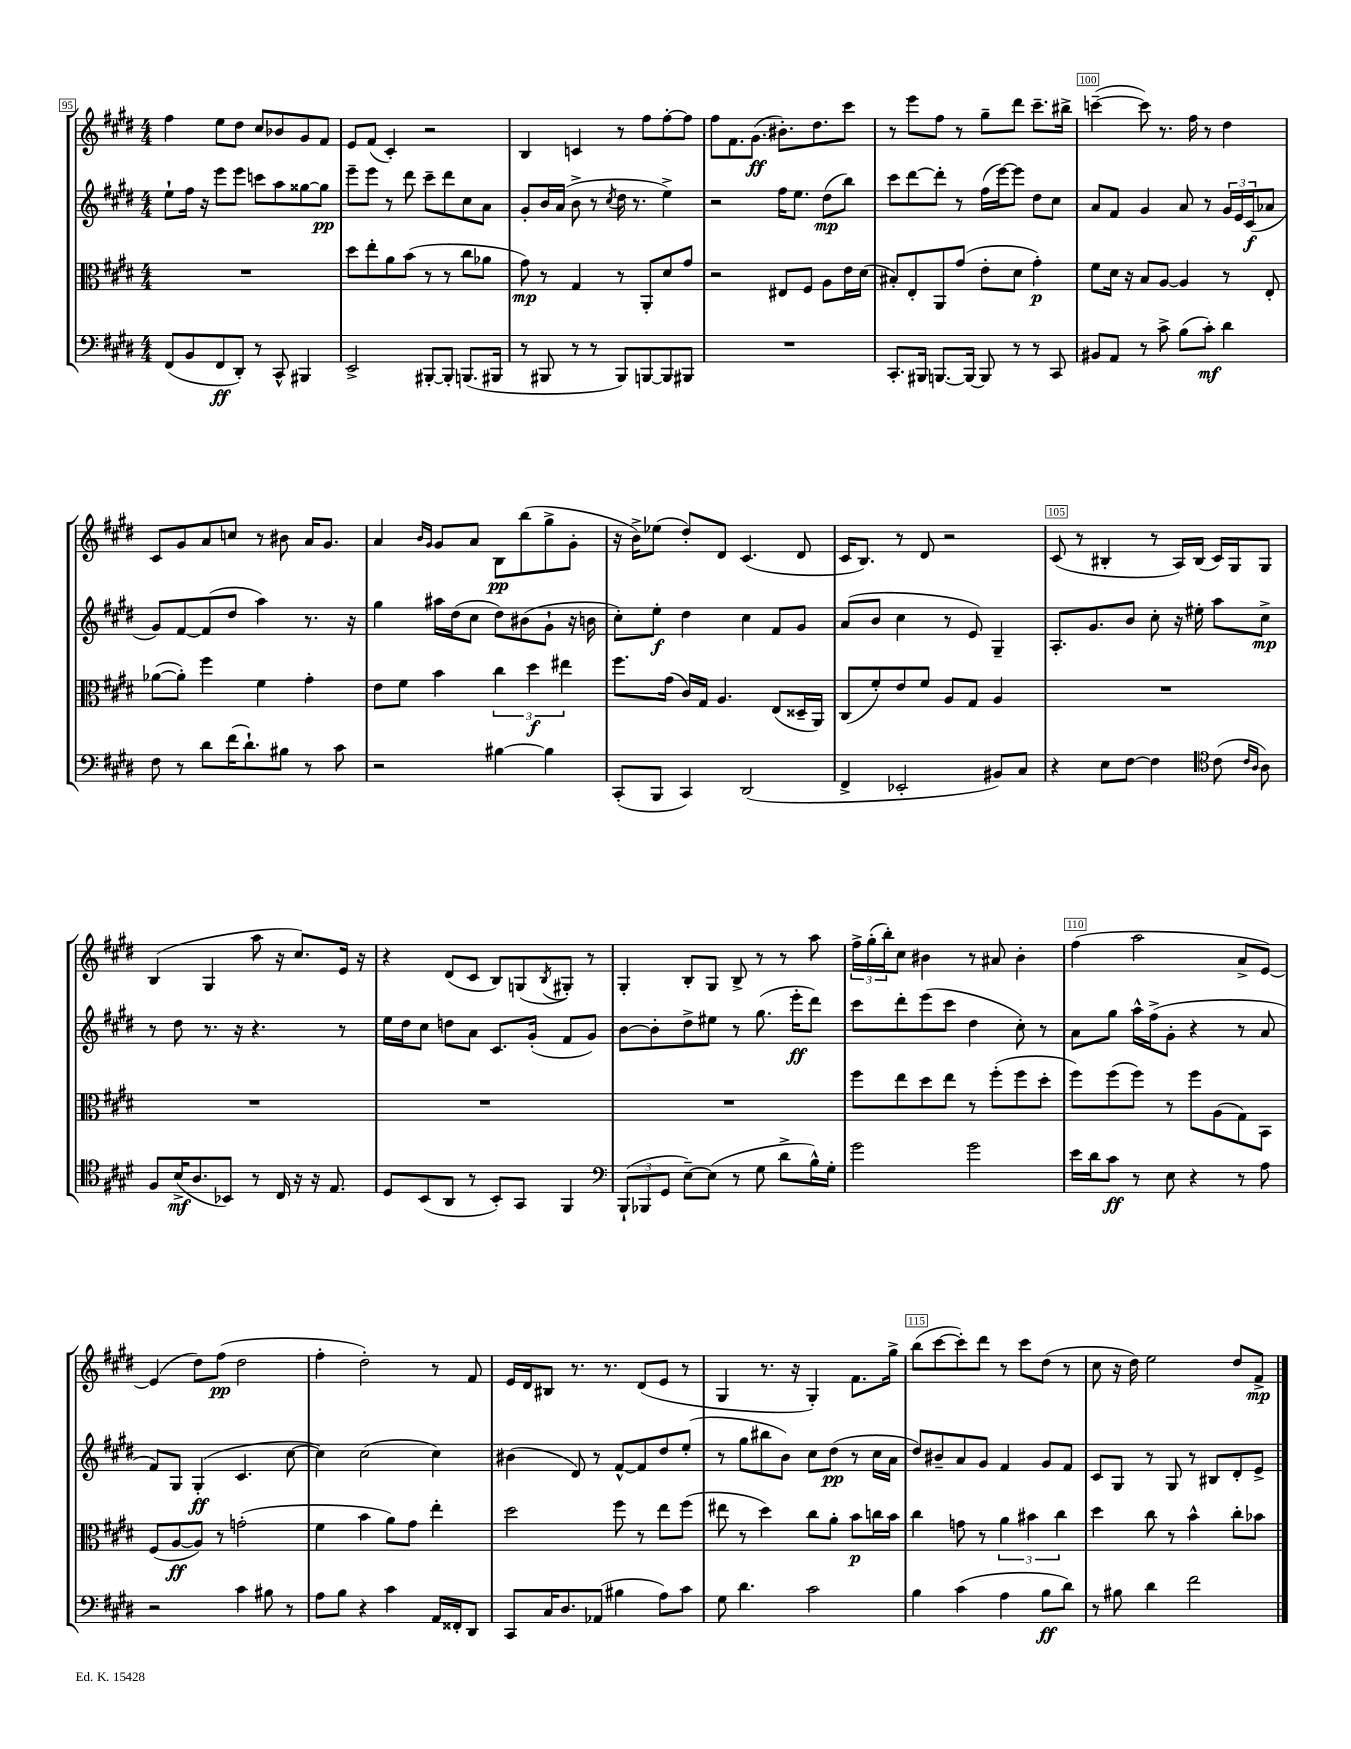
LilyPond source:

<<
\new StaffGroup <<
\new Staff = "s0" {
    \clef treble \key e \major \numericTimeSignature \time 4/4
    fis''4 e''8 dis''8 cis''8 bes'8 gis'8 fis'8 |
    e'8 fis'8( cis'4-.) r2 |
    b4 c'4 r8 fis''8 fis''8~-. fis''8 |
    fis''8 fis'8. gis'8.\ff( bis'8.-.) dis''8. cis'''8 |
    r8 e'''8 fis''8 r8 gis''8-- dis'''8 cis'''8.-- bis''16-> |
    c'''4~--( c'''8) r8. fis''16 r8 dis''4 |
    cis'8 gis'8 a'8 c''8 r8 bis'8 a'16 gis'8. |
    a'4 \grace { b'16 gis'16 } gis'8 a'8 b8\pp b''8( gis''8-> gis'8-. |
    r16 b'16->) ees''8( dis''8-.) dis'8 cis'4.( dis'8 |
    cis'16 b8.) r8 dis'8 r2 |
    cis'8( r8 bis4-. r8 a16) bis16( cis'16) gis16 gis8 |
    b4( gis4 a''8 r16 cis''8.) e'16 r16 |
    r4 dis'8( cis'8 b8) g8( \acciaccatura { b8 } gis8-.) r8 |
    gis4-. b8-. gis8 b8-> r8 r8 a''8 |
    \tuplet 3/2 { fis''16-> gis''16-.( b''16-.) } cis''8 bis'4 r8 ais'8 bis'4-. |
    fis''4( a''2 a'8-> e'8~) |
    e'4( dis''8) fis''8\pp( dis''2 |
    fis''4-. dis''2-.) r8 fis'8 |
    e'16 dis'16 bis8 r8. r8. dis'8( e'8 r8 |
    gis4 r8. r16 gis4-.) fis'8. gis''16-> |
    b''8( cis'''8~ cis'''8-.) dis'''8 r8 cis'''8 dis''8( r8 |
    cis''8 r16 dis''16) e''2 dis''8 fis'8->\mp \bar "|." |
}
\new Staff = "s1" {
    \clef treble \key e \major \numericTimeSignature \time 4/4
    e''8-! fis''16 r16 e'''8 e'''8 c'''8 a''8 gisis''8~ gisis''8\pp |
    e'''8-- e'''8 r8 dis'''8 cis'''8-- dis'''8 cis''8 a'8 |
    gis'8-. b'16 a'16( b'8-> r8 \acciaccatura { cis''8 } dis''16 r8. e''4->) |
    r2 fis''16 e''8. dis''8\mp( b''8) |
    cis'''8 dis'''8~ dis'''8-. r8 fis''16( e'''16~) e'''8 dis''8 cis''8 |
    a'8 fis'8 gis'4 a'8 r8 \tuplet 3/2 { gis'16 e'16 cis'16\f( } aes'8 |
    gis'8) fis'8~ fis'8( dis''8 a''4) r8. r16 |
    gis''4 ais''16 dis''16( cis''8 dis''8) bis'8( gis'8-! r16 b'16 |
    cis''8-.) e''8-.\f dis''4 cis''4 fis'8 gis'8 |
    a'8( b'8 cis''4 r8 e'8) gis4-- |
    a8.-. gis'8. b'8 cis''8-. r16 eis''16-. a''8 cis''8->\mp |
    r8 dis''8 r8. r16 r4. r8 |
    e''16 dis''16 cis''8 d''8 a'8 cis'8. gis'16-.( fis'8 gis'8) |
    b'8~ b'8-. dis''8-> eis''8 r8 gis''8.( e'''16-.\ff dis'''8) |
    cis'''8 dis'''8-. e'''8( cis'''8 dis''4 cis''8-.) r8 |
    a'8 gis''8 a''16-^ fis''16->( gis'8-. r4 r8 a'8 |
    fis'8) gis8 gis4-.\ff( cis'4. cis''8~ |
    cis''4) cis''2( cis''4) |
    bis'4( dis'8) r8 fis'8~-^ fis'8 dis''8 e''8-.( |
    r8 gis''8 bis''8 b'8) cis''8 dis''8\pp( r8 cis''16 a'16 |
    dis''8) bis'8-- a'8 gis'8 fis'4 gis'8 fis'8 |
    cis'8 gis8 r8 gis8 r8 bis8 dis'8-. e'8-> \bar "|." |
}
\new Staff = "s2" {
    \clef alto \key e \major \numericTimeSignature \time 4/4
    R1 |
    dis''8 e''8-. a'8 b'8( r8 r8 cis''8 aes'8 |
    gis'8\mp) r8 gis4 r8 a,8-. dis'8 gis'8 |
    r2 eis8 fis8 a8 e'16 dis'16( |
    bis8-.) e8-. a,8 gis'8( e'8-. dis'8 gis'4-.\p) |
    fis'8 dis'16 r16 b8 a8~ a4 r8 e8-. |
    aes'8~( aes'8-.) fis''4 fis'4 gis'4-. |
    e'8 fis'8 b'4 \tuplet 3/2 { cis''4 dis''4\f eis''4 } |
    fis''8. gis'16( cis'16) gis16 a4. e8( disis16-- a,16) |
    cis8( fis'8-.) e'8 fis'8 a8 gis8 a4 |
    R1 |
    R1 |
    R1 |
    R1 |
    fis''8 e''8 dis''8 e''8 r8 fis''8-.( fis''8 dis''8-. |
    fis''8) fis''8( fis''8) r8 fis''8 a8( gis8) b,8 |
    fis8( a8~\ff a8) r8 g'2-.( |
    fis'4 b'4 a'8) gis'8 e''4-. |
    dis''2 fis''8 r8 e''8 fis''8( |
    eis''8 r8 dis''4) cis''8 a'8-. b'8\p c''16 b'16 |
    cis''4 g'8 r8 \tuplet 3/2 { a'4 bis'4 cis''4 } |
    dis''4 cis''8 r8 b'4-^ cis''8-. bes'8 \bar "|." |
}
\new Staff = "s3" {
    \clef bass \key e \major \numericTimeSignature \time 4/4
    fis,8( b,8 fis,8\ff dis,8-.) r8 cis,8-^ bis,,4 |
    e,2-> bis,,8~-. bis,,8-. b,,8.( bis,,16 |
    r8 bis,,8 r8 r8 bis,,8) b,,8~ b,,8 bis,,8 |
    R1 |
    cis,8.-. bis,,16 b,,8.~ b,,16~ b,,8 r8 r8 cis,8 |
    bis,8 a,8 r8 cis'8-> b8( cis'8-.\mf) dis'4 |
    fis8 r8 dis'8 fis'16( dis'8.-!) bis8 r8 cis'8 |
    r2 bis4~ bis4 |
    cis,8-.( b,,8 cis,4) dis,2( |
    fis,4-> ees,2-. bis,8) cis8 |
    r4 e8 fis8~ fis4 \clef tenor cis'8( \grace { cis'16 a16 } a8) |
    fis8 b16->\mf( a8. bes,8) r8 cis16 r16 r16 e8. |
    dis8 b,8( a,8 r8 b,8-.) gis,8 fis,4 |
    \clef bass \tuplet 3/2 { b,,8-!( bes,,8 gis,8 } e8~--) e8( r8 gis8 dis'8-> b16-^) gis16-. |
    gis'2 gis'2 |
    e'16 dis'16 cis'8\ff r8 e8 r4 r8 a8 |
    r2 cis'4 bis8 r8 |
    a8 b8 r4 cis'4 a,16 fisis,16-. dis,8 |
    cis,8 cis16 dis8. aes,8( bis4 a8) cis'8 |
    gis8 dis'4. cis'2 |
    b4 cis'4( a4 b8\ff dis'8) |
    r8 bis8 dis'4 fis'2 \bar "|." |
}
>>
>>
\layout { \context { \Score currentBarNumber = #95 \override BarNumber.break-visibility = ##(#f #t #t) barNumberVisibility = #(every-nth-bar-number-visible 5) \override BarNumber.stencil = #(make-stencil-boxer 0.1 0.3 ly:text-interface::print) } }
